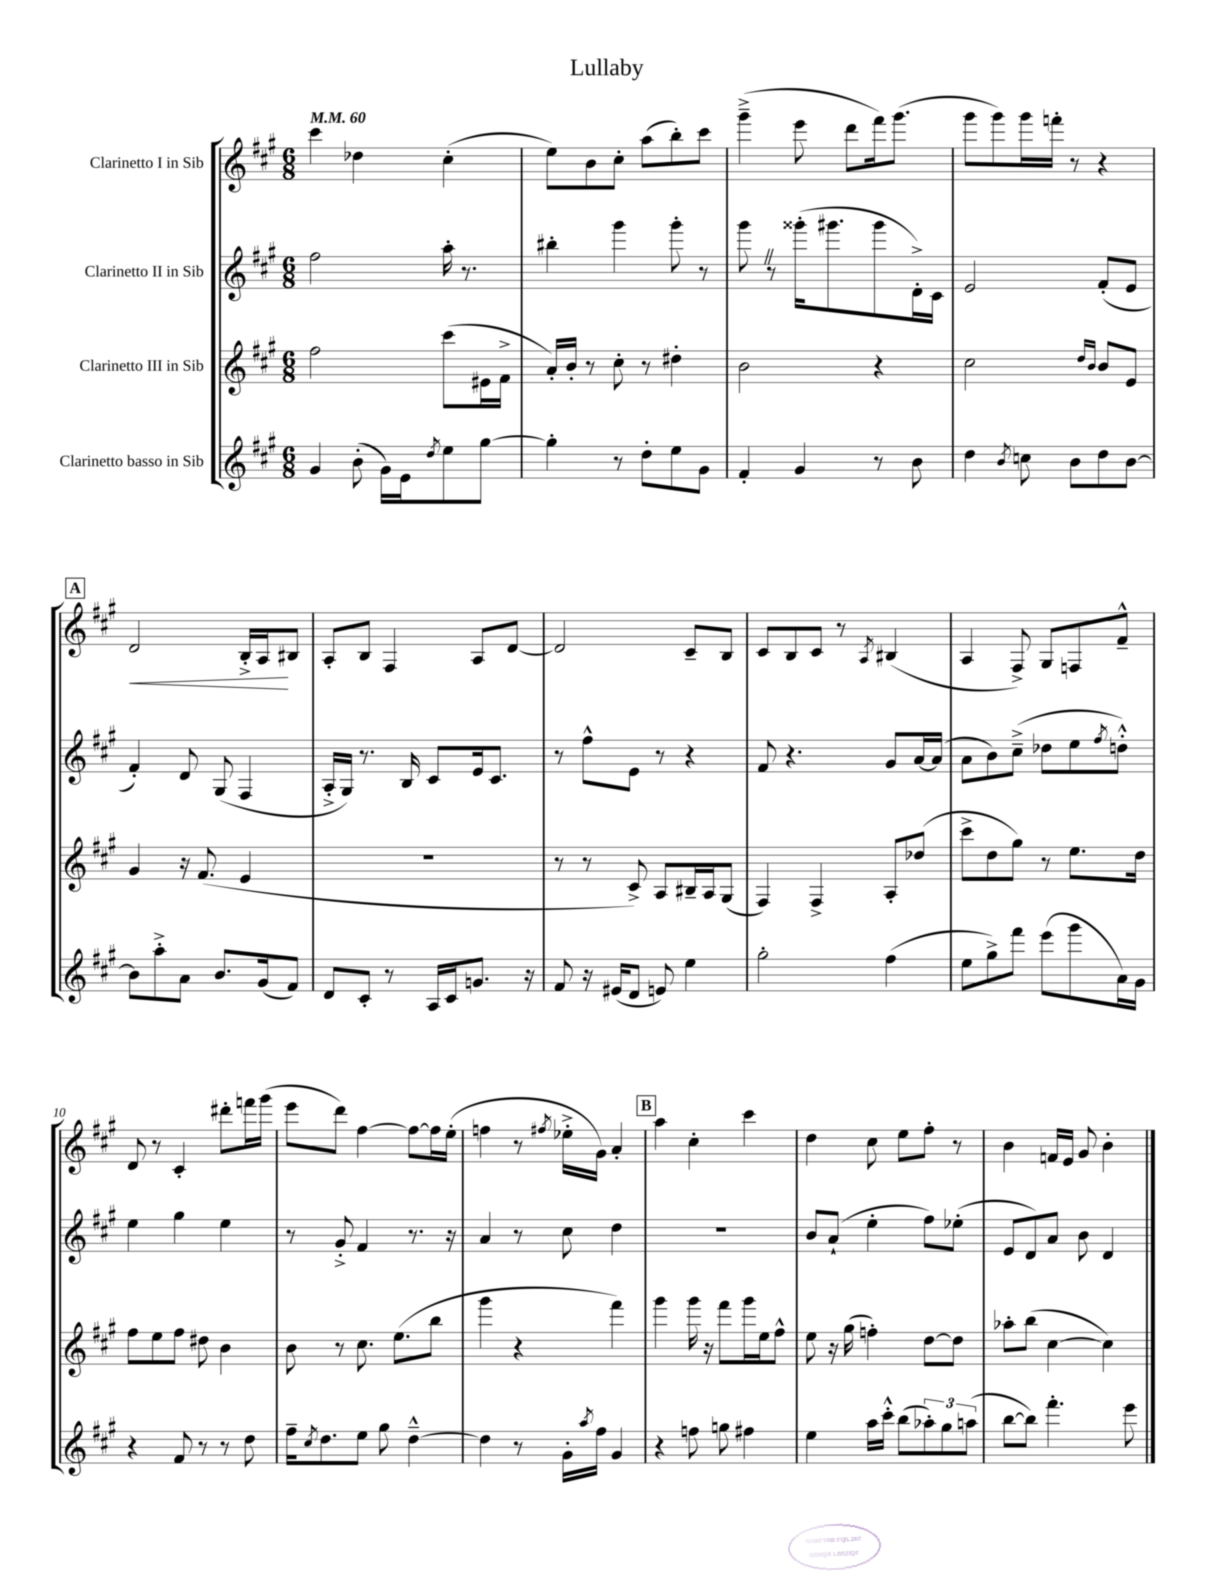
\header { title = "Lullaby" }
<<
\new StaffGroup <<
\new Staff = "s0" \with { instrumentName = "Clarinetto I in Sib" } {
    \clef treble \key a \major \numericTimeSignature \time 6/8 \tempo 4 = 60
    cis'''4 des''4 cis''4-.( |
    e''8) b'8 cis''8-. a''8( b''8-.) cis'''8 |
    gis'''4--->( e'''8 d'''8 fis'''16) gis'''8.( |
    gis'''8 gis'''8) gis'''16 f'''16-. r8 r4 |
    \mark \markup { \box "A" } d'2\< b16-.-> a16\! bis8 |
    a8-. b8 fis4 a8 d'8~ |
    d'2 cis'8-- b8 |
    cis'8 b8 cis'8 r8 \acciaccatura { a8 } bis4( |
    a4 fis8->) gis8 f8 fis'8---^ |
    d'8 r8 cis'4-. dis'''8-. f'''16 gis'''16( |
    e'''8 d'''8) fis''4~ fis''8~ fis''16 e''16-.( |
    f''4 r8 \acciaccatura { fis''8 } ees''16-.-> gis'16) a'4-. |
    \mark \markup { \box "B" } a''4 cis''4-. cis'''4 |
    d''4 cis''8 e''8 fis''8-. r8 |
    b'4 f'16 e'16 gis'8 b'4-. \bar "|." |
}
\new Staff = "s1" \with { instrumentName = "Clarinetto II in Sib" } {
    \clef treble \key a \major \numericTimeSignature \time 6/8
    fis''2 a''16-. r8. |
    bis''4-. gis'''4 gis'''8-. r8 |
    gis'''8 \once \override BreathingSign.text = \markup { \musicglyph "scripts.caesura.straight" } \breathe r8 gisis'''16-.( gis'''8. gis'''8 d'16-.->) cis'16 |
    e'2 fis'8-.( e'8 |
    \mark \markup { \box "A" } fis'4-.) d'8 gis8( fis4 |
    a16-.-> gis16) r8. b16 cis'8 e'16 cis'8. |
    r8 fis''8-^ e'8 r8 r4 |
    fis'8 r4. gis'8 a'16~ a'16( |
    a'8 b'8) cis''8--->( des''8 e''8 \acciaccatura { fis''8 } d''8-.-^) |
    e''4 gis''4 e''4 |
    r8 gis'8-.-> fis'4 r8. r16 |
    a'4 r8 cis''8 d''4 |
    \mark \markup { \box "B" } R2. |
    b'8 a'8-!( e''4-. fis''8) ees''8-.( |
    e'8 d'8) a'8 b'8 d'4 \bar "|." |
}
\new Staff = "s2" \with { instrumentName = "Clarinetto III in Sib" } {
    \clef treble \key a \major \numericTimeSignature \time 6/8
    fis''2 cis'''8( eis'16 fis'16-> |
    a'16-.) b'16-. r8 cis''8-. r8 dis''4-. |
    b'2 r4 |
    cis''2 \grace { d''16 b'16 } b'8 e'8 |
    \mark \markup { \box "A" } gis'4 r16 fis'8.( e'4 |
    R2. |
    r8 r8 cis'8->) a8 bis16-- a16 gis8( |
    fis4) fis4-> a8-. des''8( |
    cis'''8-> d''8 gis''8) r8 e''8. d''16 |
    fis''8 e''8 fis''8 dis''8 b'4 |
    b'8 r8 cis''8. e''8.( b''8 |
    gis'''4 r4 fis'''4) |
    \mark \markup { \box "B" } gis'''4 gis'''16 r16 fis'''8 gis'''16 e''16 fis''8-^ |
    e''8 r16 gis''16( f''4-.) d''8~ d''8 |
    aes''8-. b''8( cis''4~ cis''4) \bar "|." |
}
\new Staff = "s3" \with { instrumentName = "Clarinetto basso in Sib" } {
    \clef treble \key a \major \numericTimeSignature \time 6/8
    gis'4 b'8-.( gis'16) e'16 \acciaccatura { d''8 } e''8 gis''8~ |
    gis''4-. r8 d''8-. e''8 gis'8 |
    fis'4-. gis'4 r8 b'8 |
    d''4 \acciaccatura { b'8 } c''8 b'8 d''8 b'8~ |
    \mark \markup { \box "A" } b'8 a''8-.-> a'8 b'8. gis'16( fis'8) |
    d'8 cis'8-. r8 a16 cis'16 g'8. r16 |
    fis'8 r16 eis'16( d'8 e'8) e''4 |
    gis''2-. fis''4( |
    e''8 gis''8->) fis'''8 e'''8( gis'''8 a'16) gis'16 |
    r4 fis'8 r8 r8 d''8 |
    fis''16-- \acciaccatura { cis''8 } d''8. e''8 gis''8 d''4~---^ |
    d''4 r8 gis'16-. \acciaccatura { a''8 } fis''16 gis'4 |
    \mark \markup { \box "B" } r4 f''8 g''8 fis''4 |
    e''4 a''16 cis'''16-.-^ b''8( \tuplet 3/2 { aes''8-.) gis''8 a''8( } |
    b''8~ b''8) fis'''4.-. e'''8 \bar "|." |
}
>>
>>
